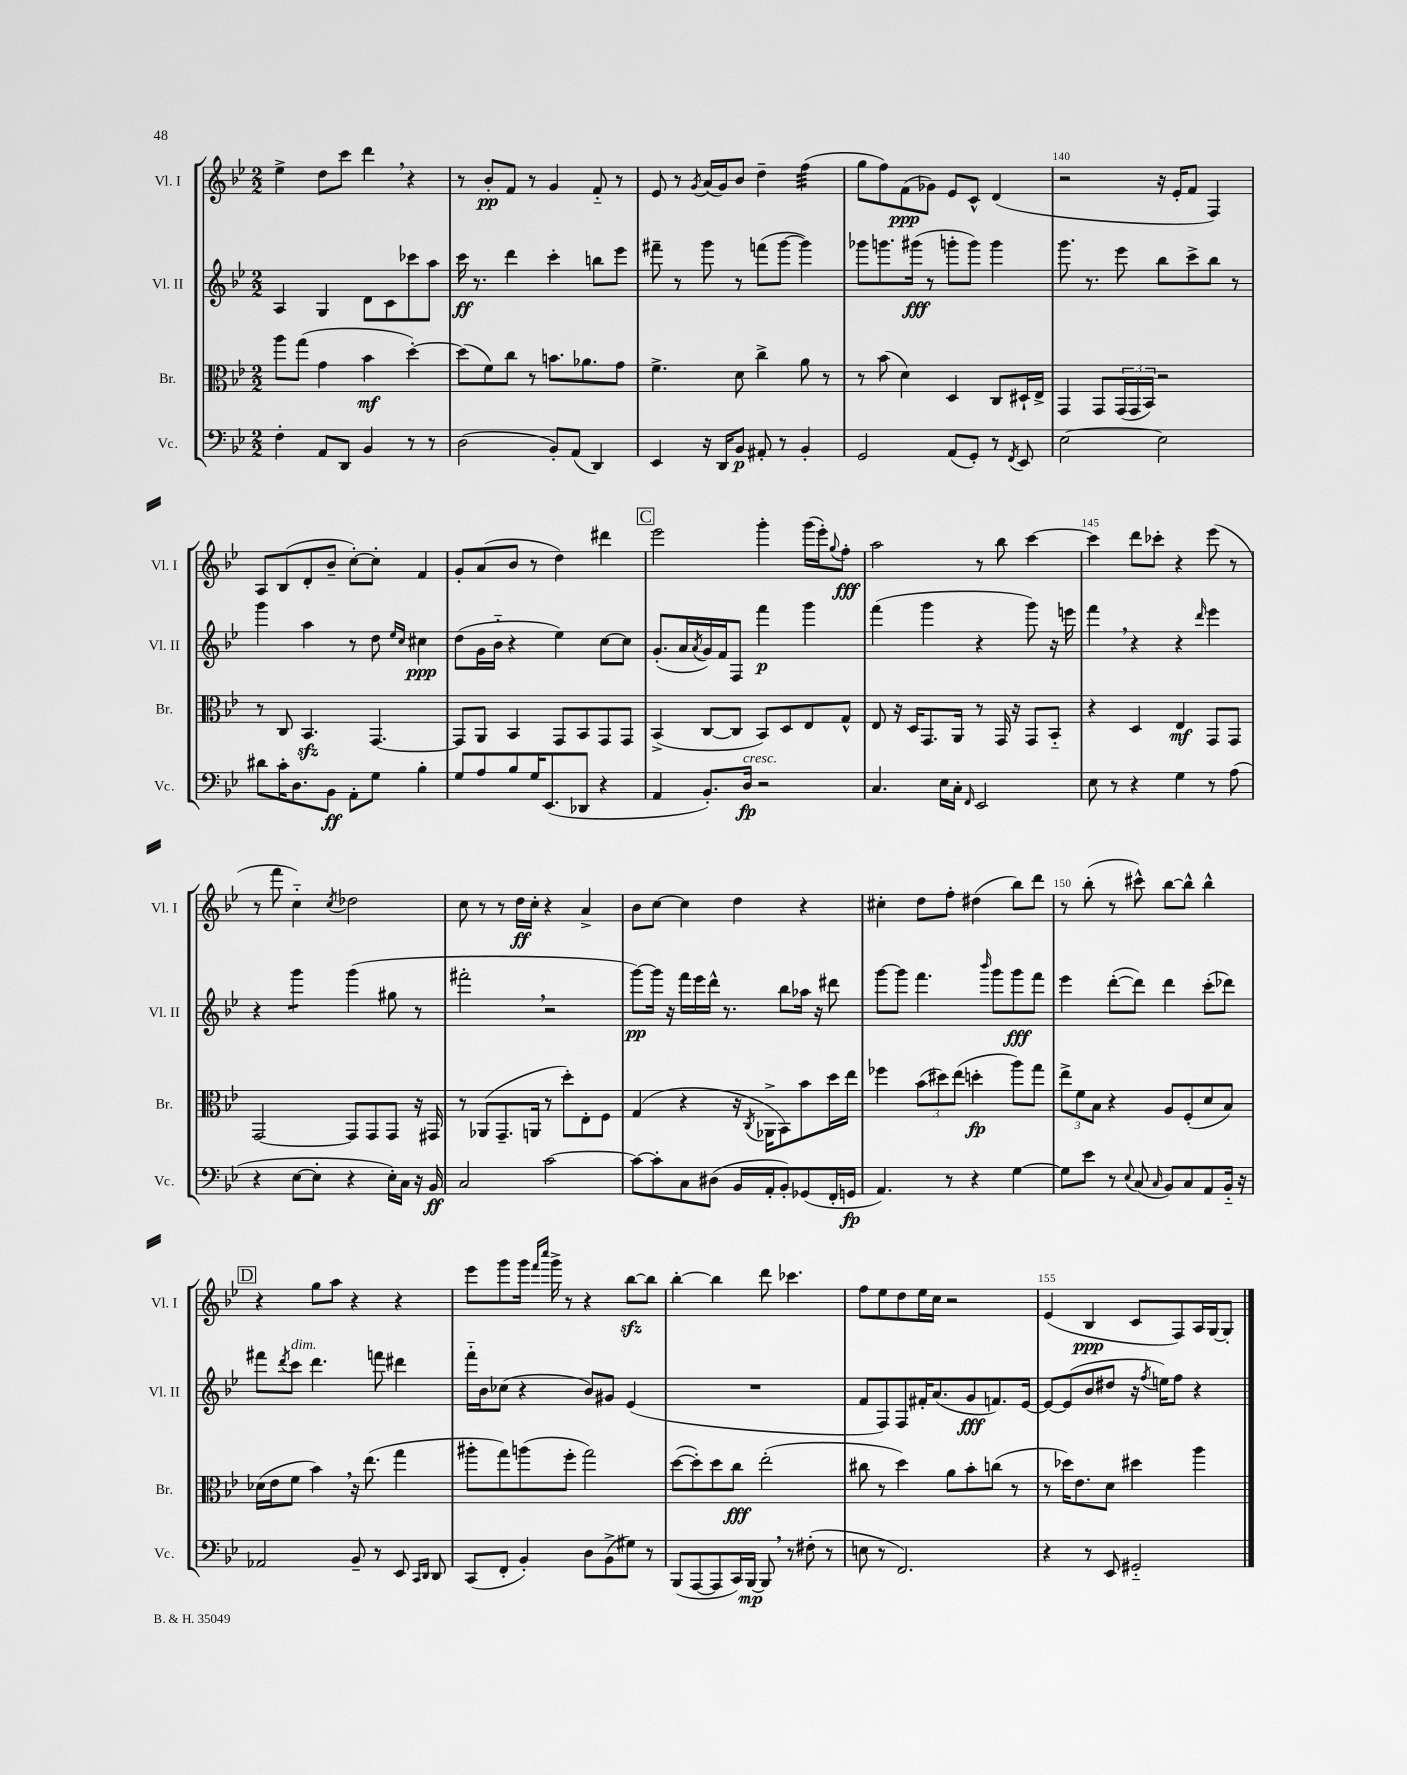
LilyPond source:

<<
\new StaffGroup <<
\new Staff = "s0" \with { instrumentName = "Vl. I" shortInstrumentName = "Vl. I" } {
    \clef treble \key bes \major \numericTimeSignature \time 2/2
    ees''4-> d''8 c'''8 d'''4 \breathe r4 |
    r8 bes'8-.\pp f'8 r8 g'4 f'8-_ r8 |
    ees'8 r8 \acciaccatura { g'8 } a'16( g'16) bes'8 d''4-- f''4:32( |
    g''8 f''8) f'8\ppp( ges'8) ees'8 c'8-^ d'4( |
    r2 r16 ees'16-. f'8 f4) |
    a8 bes8( d'8-. bes'8-- c''8~-.) c''8-. f'4 |
    g'8-. a'8( bes'8 r8 d''4) dis'''4 |
    \mark \markup { \box "C" } ees'''2 g'''4-. g'''16( ees'''16-.) \appoggiatura { g''8 } f''8-.\fff |
    a''2 r8 bes''8 c'''4~ |
    c'''4 d'''8 ces'''8-. r4 ees'''8( r8 |
    r8 f'''8 c''4-_) \acciaccatura { c''8 } des''2 |
    c''8 r8 r8 d''16\ff c''16-. r4 a'4-> |
    bes'8 c''8~ c''4 d''4 r4 |
    cis''4-. d''8 f''8-. dis''4( bes''8) d'''8 |
    r8 bes''8-.( r8 cis'''8-^) bes''8~ bes''8-^ bes''4-^ |
    \mark \markup { \box "D" } r4 g''8 a''8 r4 r4 |
    ees'''8 g'''8 g'''16 \grace { f'''16 c''''16 } g'''16-> r8 r4 bes''8~\sfz bes''8 |
    bes''4~-. bes''4 d'''8 ces'''4. |
    f''8 ees''8 d''8 ees''16 c''16 r2 |
    ees'4( bes4\ppp c'8 f8) a16 g16~ g8-. \bar "|." |
}
\new Staff = "s1" \with { instrumentName = "Vl. II" shortInstrumentName = "Vl. II" } {
    \clef treble \key bes \major \numericTimeSignature \time 2/2
    a4 g4 d'8 c'8 ces'''8 a''8 |
    c'''16\ff r8. d'''4 c'''4-. b''8 ees'''8 |
    fis'''8-- r8 g'''8 r8 f'''8( g'''8~ g'''4) |
    ges'''8 g'''8. gis'''16\fff( r8 g'''8-. g'''8) g'''4 |
    g'''8. r8. ees'''8 bes''8 c'''8-> bes''8 r8 |
    g'''4 a''4 r8 d''8 \grace { ees''16 c''16 } cis''4\ppp |
    d''8( g'16 bes'16-_ r4 ees''4) c''8~ c''8 |
    \mark \markup { \box "C" } g'8.-.( a'16 \acciaccatura { a'8 } g'16) f'16 f8 f'''4\p g'''4 |
    f'''4( g'''4 r4 g'''8) r16 e'''16 |
    f'''4 \breathe r4 r4 \grace { d'''16 } ees'''4 |
    r4 g'''4:8 g'''4( gis''8 r8 |
    fis'''2-. \breathe r2 |
    g'''8~\pp) g'''16 r16 f'''16 ees'''16 d'''16-^ r8. bes''8 aes''16 r16 dis'''8 |
    g'''8~ g'''8 f'''4. \grace { bes'''16 } g'''8 g'''8\fff f'''8 |
    ees'''4 d'''8~-.( d'''8) d'''4 c'''8-.( des'''8) |
    \mark \markup { \box "D" } fis'''8 \acciaccatura { d'''8 } c'''8^\markup { \italic "dim." } d'''4. f'''8 dis'''4 |
    f'''16-_ bes'16 ces''8( r4 bes'8) gis'8 ees'4( |
    R1 |
    f'8 f8) f8 fis'16-. a'8.( g'8\fff f'8.) ees'16~ |
    ees'8~ ees'8( bes'8 dis''8 r16 \acciaccatura { f''8 } e''16) f''8 r4 \bar "|." |
}
\new Staff = "s2" \with { instrumentName = "Br." shortInstrumentName = "Br." } {
    \clef alto \key bes \major \numericTimeSignature \time 2/2
    a''8 g''8( g'4 bes'4\mf d''4~-.) |
    d''8( f'8) c''8 r8 b'8. aes'8. g'8 |
    f'4.-> d'8 c''4-> a'8 r8 |
    r8 bes'8( d'4) d4 c8 dis16-! ees16-> |
    g,4 g,8 \tuplet 3/2 { g,16( g,16 bes,16) } r2 |
    r8 c8 bes,4.\sfz g,4.~ |
    g,8 a,8 bes,4 g,8 bes,8 g,8 g,8 |
    \mark \markup { \box "C" } bes,4->( c8~ c8 bes,8) d8 ees8 g8-^ |
    ees8 r16 d16 g,8. a,16 r8 g,16 r16 g,8 bes,8-_ |
    r4 d4 ees4\mf g,8 g,8 |
    g,2~ g,8 g,8 g,8 r16 gis,16 |
    r8 aes,8( g,8.-- a,16 r8 d''8-.) ees8-. f8 |
    g4( r4 r16 \acciaccatura { c8 } aes,16-> bes,8) bes'8 d''16 ees''16 |
    fes''4 \tuplet 3/2 { bes'8( dis''8) ees''8( } d''4-.\fp a''8) g''8 |
    \tuplet 3/2 { ees''8-> f'8 bes8 } r4 a8 f8-.( d'8 bes8) |
    \mark \markup { \box "D" } des'16( ees'16 f'8 bes'4) \breathe r16 ees''8.( g''4 |
    ais''8-. g''8) a''8( f''8-. g''2) |
    d''8~( d''8-.) d''8 c''8\fff ees''2-.( |
    cis''8 r8 d''4) a'8 bes'8-. c''8( r8 |
    r8 des''16) ees'8. d'8 dis''4 a''4 \bar "|." |
}
\new Staff = "s3" \with { instrumentName = "Vc." shortInstrumentName = "Vc." } {
    \clef bass \key bes \major \numericTimeSignature \time 2/2
    f4-. a,8 d,8 bes,4 r8 r8 |
    d2( bes,8-.) a,8( d,4) |
    ees,4 r16 d,16 bes,8\p ais,8-. r8 bes,4-. |
    g,2 a,8( g,8-.) r8 \acciaccatura { f,8 } ees,8 |
    ees2~ ees2 |
    dis'8 c'16-. d8. bes,8\ff a,8-. g8 bes4-. |
    g8 a8 bes8 g16 ees,8.( des,8 r4 |
    \mark \markup { \box "C" } a,4 bes,8.-.) d16\fp^\markup { \italic "cresc." } r2 |
    c4. ees16 c16-. \grace { f,16 } ees,2 |
    ees8 r8 r4 g4 r8 a8( |
    r4 ees8~ ees8-. r4 ees16-.) c16 r16 bes,16\ff |
    c2 c'2~ |
    c'8~ c'8-. c8 dis8( bes,16 a,16-. bes,8-.) ges,8( f,16-. g,16\fp |
    a,4.) r8 r4 g4~ |
    g8 ees'8 r8 \appoggiatura { ees8 } c8( \grace { c16 } bes,8) c8 a,8 bes,16-_ r16 |
    \mark \markup { \box "D" } aes,2 bes,8-- r8 ees,8 \grace { c,16 d,16 } d,8 |
    c,8( f,8-. bes,4-.) d8 bes,8->( gis8) r8 |
    bes,,8( a,,8~ a,,8 c,16) bes,,16~\mp bes,,8 \breathe r8 fis8-.( r8 |
    e8 r8 f,2.) |
    r4 r8 ees,8 gis,2-_ \bar "|." |
}
>>
>>
\layout { \context { \Score currentBarNumber = #136 \override BarNumber.break-visibility = ##(#f #t #t) barNumberVisibility = #(every-nth-bar-number-visible 5) } }
